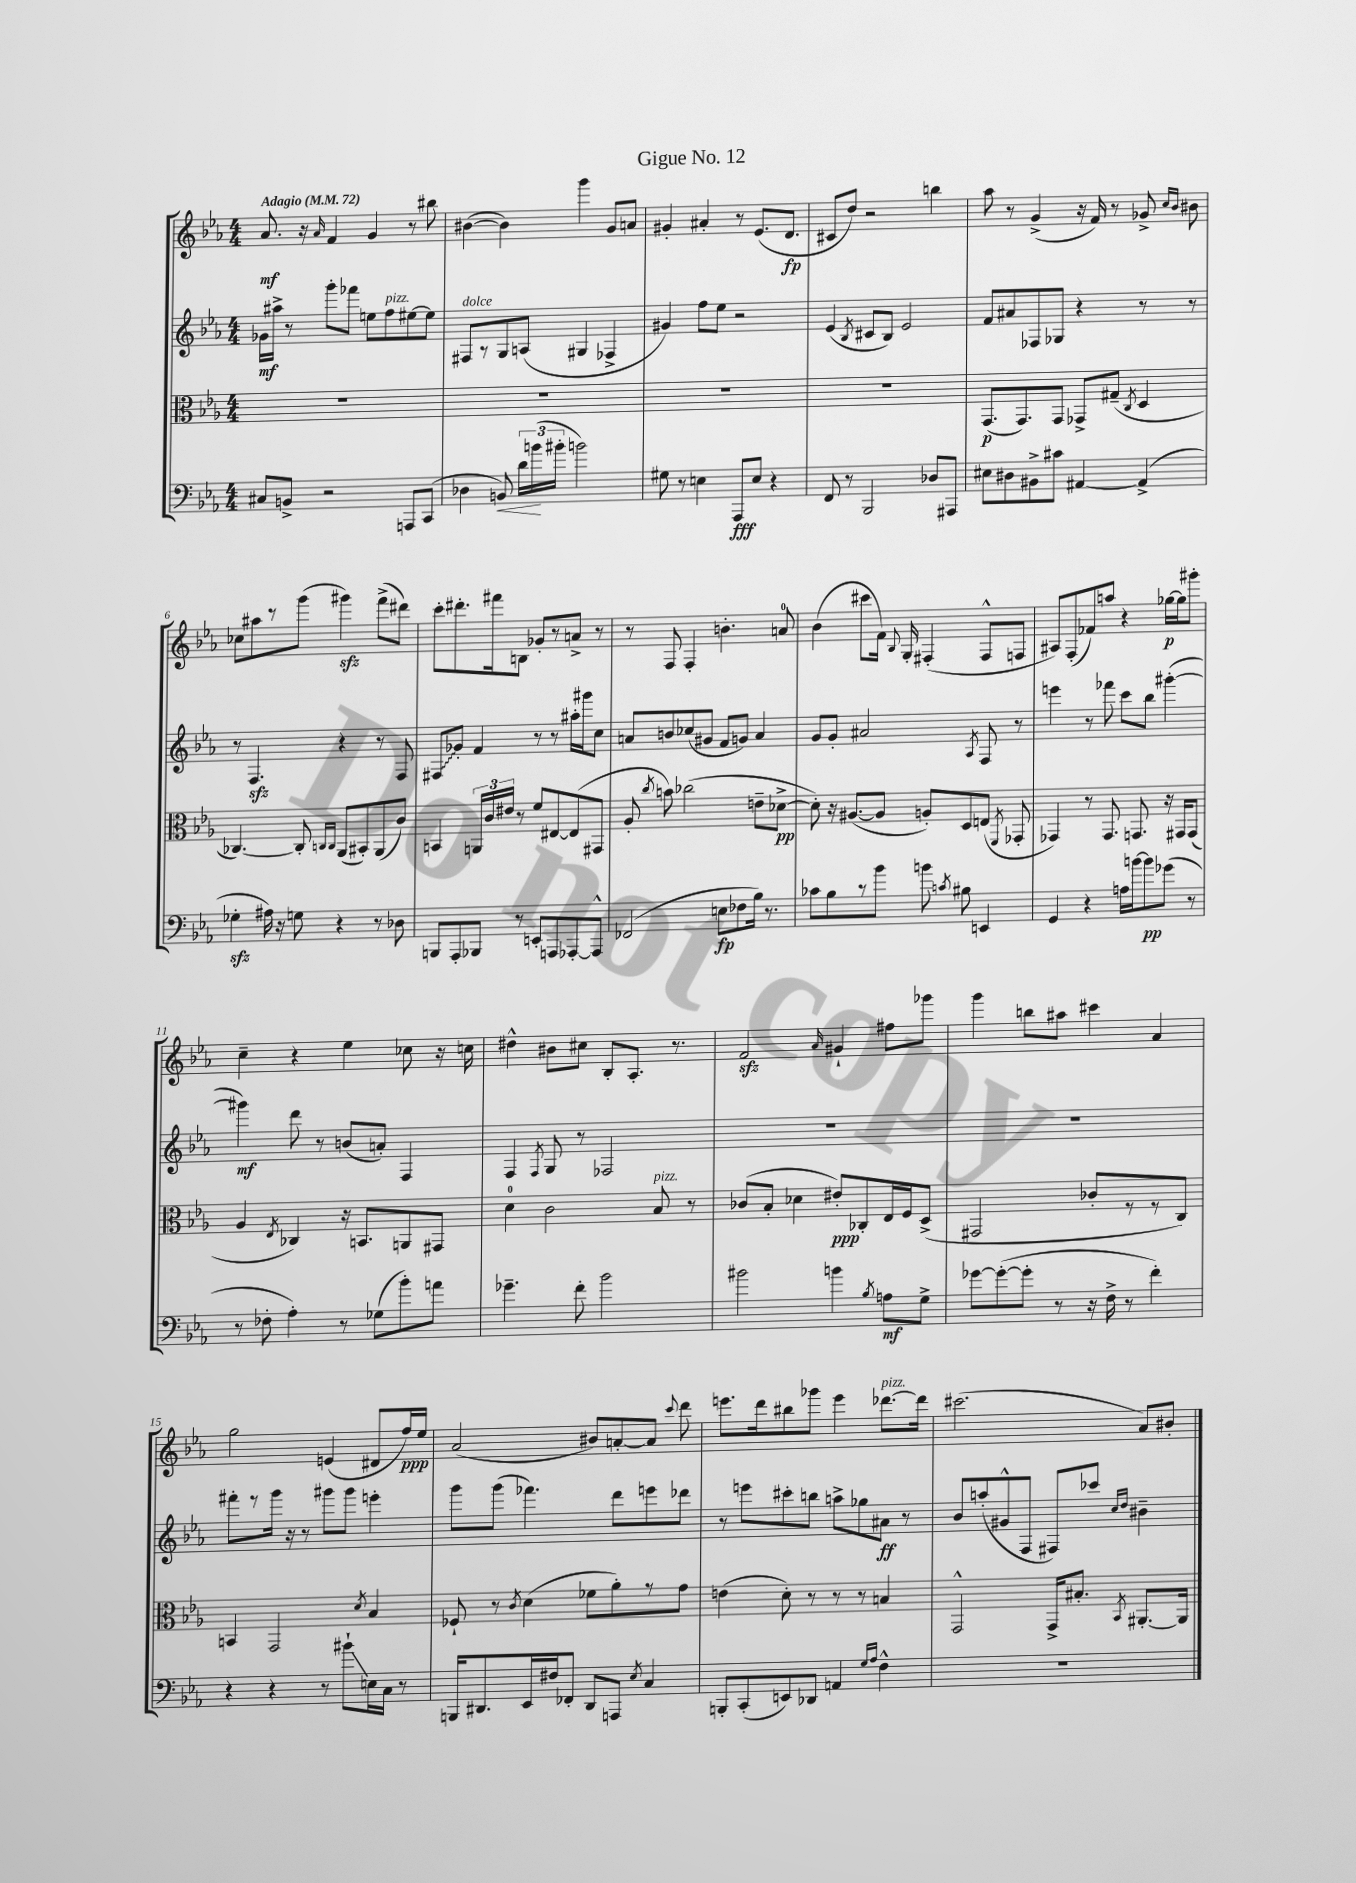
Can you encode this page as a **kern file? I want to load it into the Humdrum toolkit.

**kern	**kern	**kern	**kern
*staff4	*staff3	*staff2	*staff1
*clefF4	*clefC3	*clefG2	*clefG2
*k[b-e-a-]	*k[b-e-a-]	*k[b-e-a-]	*k[b-e-a-]
*M4/4	*M4/4	*M4/4	*M4/4
*MM72	*MM72	*MM72	*MM72
8C#	1r	16g-	8.a-
.	.	16aa#^	.
8BB^	.	8r	.
.	.	.	16r
.	.	.	16qqa-
2r	.	8ggg'	4f
.	.	8fff-	.
.	.	8ee	4g
.	.	8ff	.
8AAA	.	[8ee#	8r
(8CC	.	8ee#]	8bb#
=	=	=	=
4D-	1r	8F#	([4b#
.	.	8r	.
8BB)	.	8G	4b#])
24d	.	(8A	.
(24b	.	.	.
24b#'	.	.	.
2b)	.	4G#	4ggg
.	.	4F-^	8g
.	.	.	8a
=	=	=	=
8G#	1r	4g#)	4g#'
8r	.	.	.
4E	.	8ff	4a#'
.	.	8ee-	.
8AAA-	.	2r	8r
8E	.	.	(8.e-
4r	.	.	.
.	.	.	8.d
=	=	=	=
8FF	1r	(4e-	8c#
8r	.	.	8dd)
.	.	8qB-	.
2BBB-	.	8c#	2r
.	.	8B-)	.
.	.	2e-	.
8D-	.	.	4bb
8AAA#	.	.	.
=	=	=	=
8E#	(8.GG	8f	8aa-
8D#	.	8a#	8r
.	8.GG)	.	.
8BB#^	.	8F-	(4g^
8c#	8GG	8G-	.
[4AA#	8GG-^	4r	16r
.	.	.	16f)
.	(8G#~	.	8r
.	8qC	.	.
(4AA#^]	4D	8r	8g-^
.	.	.	16qqcc
.	.	.	16qqb-
.	.	8r	8b#
=	=	=	=
4G-'	[4.C-)	8r	8cc-
.	.	4.F	8aa#
16A#)	.	.	8r
16r	.	.	.
8G	8C-']	.	(8ggg
.	16qqC	.	.
.	16qqC	.	.
4r	(8AA-	4r	4ggg#)
.	8BB#')	.	.
8r	(8AA-	8r	(8fff^
8D-	8c)	8F	8ddd#)
=	=	=	=
8BBB	4BB	8F#	8ccc'
8AAA-'	.	8g-'	8.ddd#'
8BBB-	24AA	4f	.
.	24c	.	.
.	.	.	16fff#
.	24e#	.	.
8r	8r	.	8B
8EE'	8f	8r	8g-'
8AAA	[8E#	8r	8r
[8AAA-'	(8E#]	16aa#'	8a^
.	.	16ggg#	.
8AAA-^^]	8GG#	8cc	8r
=	=	=	=
(2FF-	8A-'	8a	8r
.	8qcc	.	.
.	8b)	8b	8F
.	(2cc-	(8cc-	4F'
.	.	8g#	.
8E	.	8f	4.b'
8F-	.	8g)	.
16B-)	8e~	4a	.
8.r	.	.	.
.	[8d-^	.	8a
=	=	=	=
8c-	8d-'])	8g	(4b-
8B-	16r	8g'	.
.	([8.A#	.	.
8r	.	2a#	8ccc#
8b-	8A#]	.	16f)
.	.	.	8qqB-
.	.	.	16G'
8b	8A')	.	(4F#'
8qc	.	.	.
8B#	8D	.	.
.	.	8qA-	.
4EE	(8E	8F	8F#^^
.	8qFF	.	.
.	8GG-'	8r	8F
=	=	=	=
4GG	4GG-)	4eee	8A#)
.	.	.	(8F'
4r	8r	8r	8f-)
.	8.GG-	8fff-	8aa
16A	.	8ccc	4r
[16b	8.GG	.	.
8b]	.	8bb-	.
(8g-	16r	([4ggg#'	[16gg-
.	16GG#	.	16gg-]
8r	(8GG#	.	8ggg#'
=	=	=	=
8r	4A-	4ggg#])	4cc~
8F-'	.	.	.
.	8qE-	.	.
4A-')	4C-)	8ddd	4r
.	.	8r	.
8r	16r	(8b	4ee-
.	8.BB	.	.
(8G-	.	8a')	.
8b-')	8AA	4F	8cc-
8a	8GG#	.	16r
.	.	.	16cc
=	=	=	=
4.g-~	4d	4F	4dd#^^
.	.	8qF	.
.	2c	8G	8b#
8f'	.	8r	8cc#
2b-	.	2F-	8B-'
.	.	.	8.A-'
.	8B-	.	.
.	.	.	8.r
.	8r	.	.
=	=	=	=
2b#	(8c-	1r	2f
.	8B-'	.	.
.	4d-	.	.
.	.	.	16qqa-
4b	8e#')	.	4g#`
.	8C-'	.	.
8qB-	.	.	.
8A	16E-	.	8ff#
.	16F	.	.
8G^	(8D^	.	8ggg-
=	=	=	=
[8g-	2GG#	1r	4ggg
(8g-'_	.	.	.
8g-']	.	.	8bb
8r	.	.	8aa#
16r	8c-'	.	4ccc#
16F^	.	.	.
8r	8r	.	.
4f')	8r	.	4a-
.	8C)	.	.
=	=	=	=
4r	4BB	8fff#'	2gg
.	.	8r	.
4r	2GG	16ggg	.
.	.	16r	.
.	.	8r	.
8r	.	8ggg#	(4e
8b#`	.	8ggg#	.
.	8qd	.	.
16E	4B-	4eee'	8d#
16C	.	.	.
8r	.	.	16ff)
.	.	.	16ee-
=	=	=	=
16BBB	8F-`	8ggg	(2a-
8.DD#	.	.	.
.	8r	(8ggg	.
.	8qc	.	.
16EE-	(4d	4.fff-)	.
16F#	.	.	.
8FF-'	.	.	.
8DD#	8f-	.	8b#)
8AAA	8a-')	8ddd	[8a'
8qE-	.	.	.
4C	8r	8eee	8a]
.	.	.	8qqccc
.	8g	8ddd-	8ddd
=	=	=	=
8BBB'	(4e	8r	8.eee
(8CC'	.	8eee	.
.	.	.	16ddd
8EE)	8d')	8ccc#'	8bb#
8DD-	8r	8bb	8ggg-
4AA	8r	8aa^	4eee
.	8r	8gg-	.
16qqG	.	.	.
16qqA-	.	.	.
4F^^	4B	8a#	[8.ddd-
.	.	8r	.
.	.	.	16ddd-]
=	=	=	=
1r	2GG^^	8b-	(2.ccc#
.	.	(8aa'	.
.	.	8g#^^	.
.	.	8F	.
.	16GG^	8F#)	.
.	8.B#'	.	.
.	.	8ccc-	.
.	.	16qqcc	.
.	8qBB-	16qqdd	.
.	[8.AA#'	4b#~	8a-)
.	.	.	8b#'
.	16AA#]	.	.
==	==	==	==
*-	*-	*-	*-
